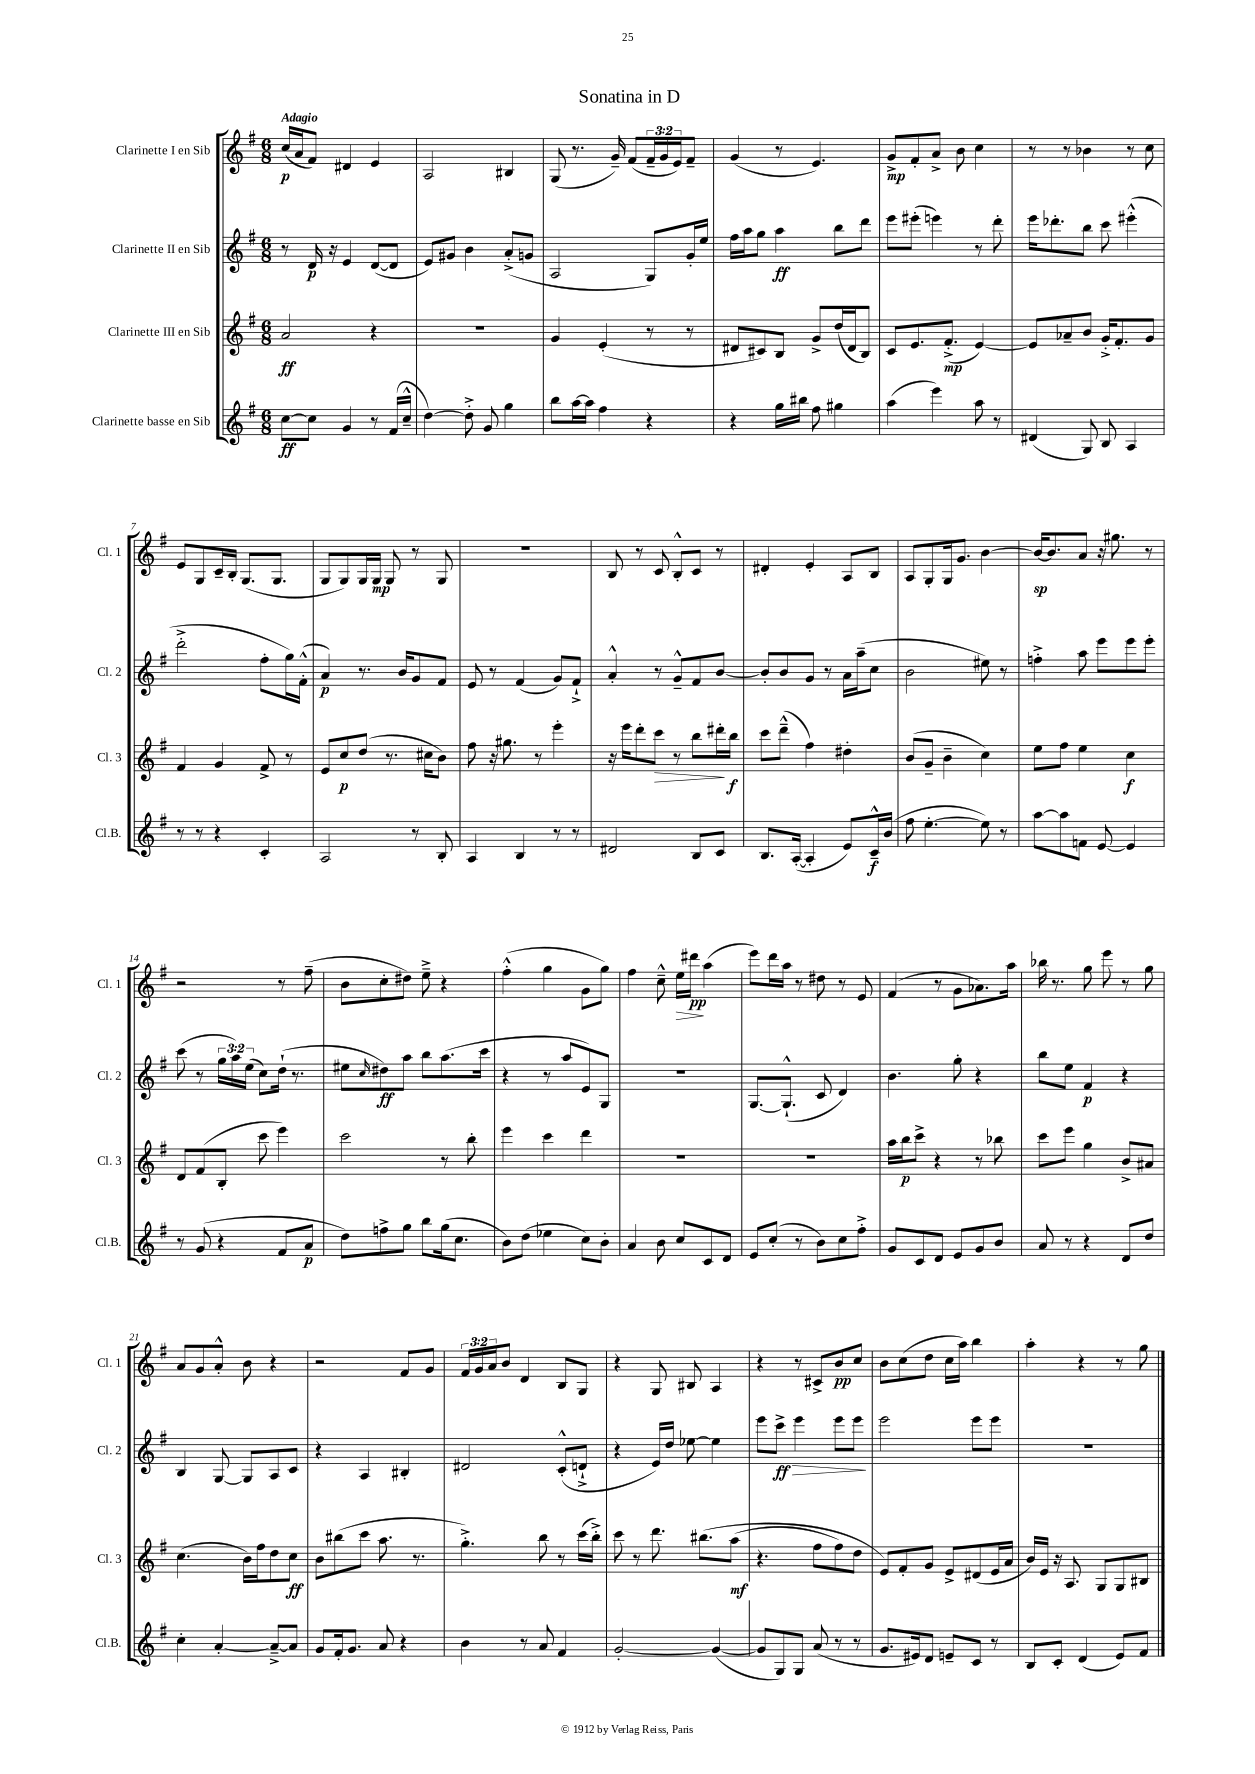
\header { title = "Sonatina in D" }
<<
\new StaffGroup <<
\new Staff = "s0" \with { instrumentName = "Clarinette I en Sib" shortInstrumentName = "Cl. 1" } {
    \clef treble \key g \major \numericTimeSignature \time 6/8 \override Staff.TupletNumber.text = #tuplet-number::calc-fraction-text \tempo "Adagio"
    c''16\p( a'16 fis'8) dis'4 e'4 |
    a2 bis4 |
    g8( r8. g'16--) fis'8( \tuplet 3/2 { fis'16-- g'16 e'16) } fis'8-- |
    g'4( r8 e'4.) |
    g'8->\mp fis'8-. a'8-> b'8 c''4 |
    r8 r8 bes'4 r8 c''8 |
    e'8 g8 c'16-- b16-. g8.( g8. |
    g8 g8) g16 g16\mp g8 r8 g8 |
    R2. |
    b8 r8 c'8 b8-.-^ c'8 r8 |
    dis'4-. e'4-. a8 b8 |
    a8 g8-. g16 g'8. b'4~ |
    b'16~\sp b'8. a'8 r16 gis''8. r8 |
    r2 r8 fis''8--( |
    b'8 c''8-. dis''8) e''8---> r4 |
    fis''4-.-^( g''4 g'8 g''8) |
    fis''4 c''8---^ e''16\> dis'''16\pp\! a''4( |
    e'''8) d'''16 a''16 r8 dis''8 r8 e'8 |
    fis'4( r8 g'8 aes'8.) a''16 |
    bes''16 r8. g''8 e'''8 r8 g''8 |
    a'8 g'8 a'8-.-^ b'8 r4 |
    r2 fis'8 g'8 |
    \tuplet 3/2 { fis'16 g'16 a'16 } b'8 d'4 b8 g8 |
    r4 g8 bis8 a4 |
    r4 r8 cis'8-> b'8\pp c''8 |
    b'8 c''8( d''8 c''16 a''16) b''4 |
    a''4-. r4 r8 g''8 \bar "|." |
}
\new Staff = "s1" \with { instrumentName = "Clarinette II en Sib" shortInstrumentName = "Cl. 2" } {
    \clef treble \key g \major \numericTimeSignature \time 6/8 \override Staff.TupletNumber.text = #tuplet-number::calc-fraction-text
    r8 d'16\p r16 e'4 d'8~( d'8 |
    e'8) gis'8 b'4 a'8-.->( g'8 |
    a2 g8) g'16-. e''16 |
    fis''16 a''16 g''8 a''4\ff b''8 d'''8 |
    e'''8 eis'''8-.( e'''4) r8 d'''8-. |
    e'''16 des'''8.-. b''8 c'''8 eis'''4-.-^( |
    d'''2-.-> fis''8-. g''16) fis'16-.-^( |
    a'4\p) r8. b'16 g'8 fis'8 |
    e'8 r8 fis'4( g'8) fis'8-!-> |
    a'4-.-^ r8 g'8---^ fis'8 b'8~ |
    b'8-. b'8 g'8 r8 a'16 a''16--( c''8 |
    b'2 eis''8) r8 |
    f''4-.-> a''8 e'''8 e'''8 e'''8-. |
    c'''8( r8 \tuplet 3/2 { g''16 a''16) e''16( } c''8) d''16-!( r8. |
    eis''8 \grace { c''16 } dis''8\ff) a''8 b''8 a''8.( c'''16 |
    r4 r8 a''8 e'8) g8 |
    R2. |
    g8.~ g8.-!-^( c'8 d'4) |
    b'4. g''8-. r4 |
    b''8 e''8 fis'4\p r4 |
    b4 g8~ g8 a8 c'8 |
    r4 a4 bis4-. |
    dis'2 c'8-.-^( d'8-!-> |
    r4 e'16) d''16 ees''8~ ees''4 |
    e'''8 c'''8->\ff\> e'''4 e'''8 e'''8\! |
    e'''2 e'''8 e'''8 |
    R2. \bar "|." |
}
\new Staff = "s2" \with { instrumentName = "Clarinette III en Sib" shortInstrumentName = "Cl. 3" } {
    \clef treble \key g \major \numericTimeSignature \time 6/8
    a'2\ff r4 |
    R2. |
    g'4 e'4-.( r8 r8 |
    dis'8 cis'8) b8 g'8-> d''16( dis'16 b8) |
    c'8 e'8. fis'8.-.->\mp( e'4~) |
    e'8 aes'8-- b'8 g'16-.-> fis'8.-. g'8 |
    fis'4 g'4 fis'8-> r8 |
    e'8 c''8\p d''8( r8. cis''16 b'8) |
    fis''8 r16 gis''8. r8 e'''4-. |
    r16 e'''16 d'''8-. c'''8\> r8 b''8 dis'''16-.\! b''16\f |
    c'''8 d'''8---^( fis''4) dis''4-. |
    b'8( g'8-- b'4-- c''4) |
    e''8 fis''8 e''4 c''4\f |
    d'8 fis'8( b8-. c'''8 e'''4) |
    c'''2 r8 b''8-. |
    e'''4 c'''4 d'''4 |
    R2. |
    R2. |
    a''16 b''16\p c'''8-> r4 r8 bes''8 |
    c'''8 e'''8 g''4 b'8-> ais'8 |
    c''4.( b'16) fis''16 d''8 c''8\ff |
    b'8 bis''8( c'''8 a''8. r8. |
    g''4.-.->) b''8 r8 c'''16( b''16-.->) |
    c'''8 r8 d'''8. bis''8.\( a''8\mf( |
    r4. fis''8 fis''8) d''8 |
    e'8\) fis'8-. g'8 e'8-> dis'8( e'16 a'16 |
    b'16) e'16 r16 a8. g8 g8 bis8 \bar "|." |
}
\new Staff = "s3" \with { instrumentName = "Clarinette basse en Sib" shortInstrumentName = "Cl.B." } {
    \clef treble \key g \major \numericTimeSignature \time 6/8
    c''8~\ff c''8 g'4 r8 fis'16( c''16---^ |
    d''4~) d''8-.-> g'8 g''4 |
    b''8 a''16~ a''16 fis''4 r4 |
    r4 g''16 bis''16 fis''8 gis''4 |
    a''4( e'''4) a''8 r8 |
    dis'4( g8) b8 a4 |
    r8 r8 r4 c'4-. |
    a2 r8 b8-. |
    a4 b4 r8 r8 |
    dis'2 b8 c'8 |
    b8. a16~-.( a4-. e'8) c'16---^\f b'16( |
    fis''8 e''4.~-. e''8) r8 |
    a''8~ a''8 f'8 e'8~ e'4 |
    r8 g'8( r4 fis'8 a'8\p |
    d''8) f''8-> g''8 b''8 g''16( c''8. |
    b'8) d''8( ees''4 c''8) b'8-. |
    a'4 b'8 c''8 c'8 d'8 |
    e'8 c''8-.( r8 b'8) c''8 fis''8-.-> |
    g'8 c'8 d'8 e'8 g'8 b'8 |
    a'8 r8 r4 d'8 d''8 |
    c''4-. a'4~-. a'8~---> a'8 |
    g'8 fis'16-. g'8. a'8 r4 |
    b'4 r8 a'8 fis'4 |
    g'2~-. g'4~( |
    g'8 g8) g8 a'8( r8 r8 |
    g'8. eis'16) d'8 e'8-- c'8 r8 |
    b8 c'8-. d'4( e'8) fis'8 \bar "|." |
}
>>
>>
